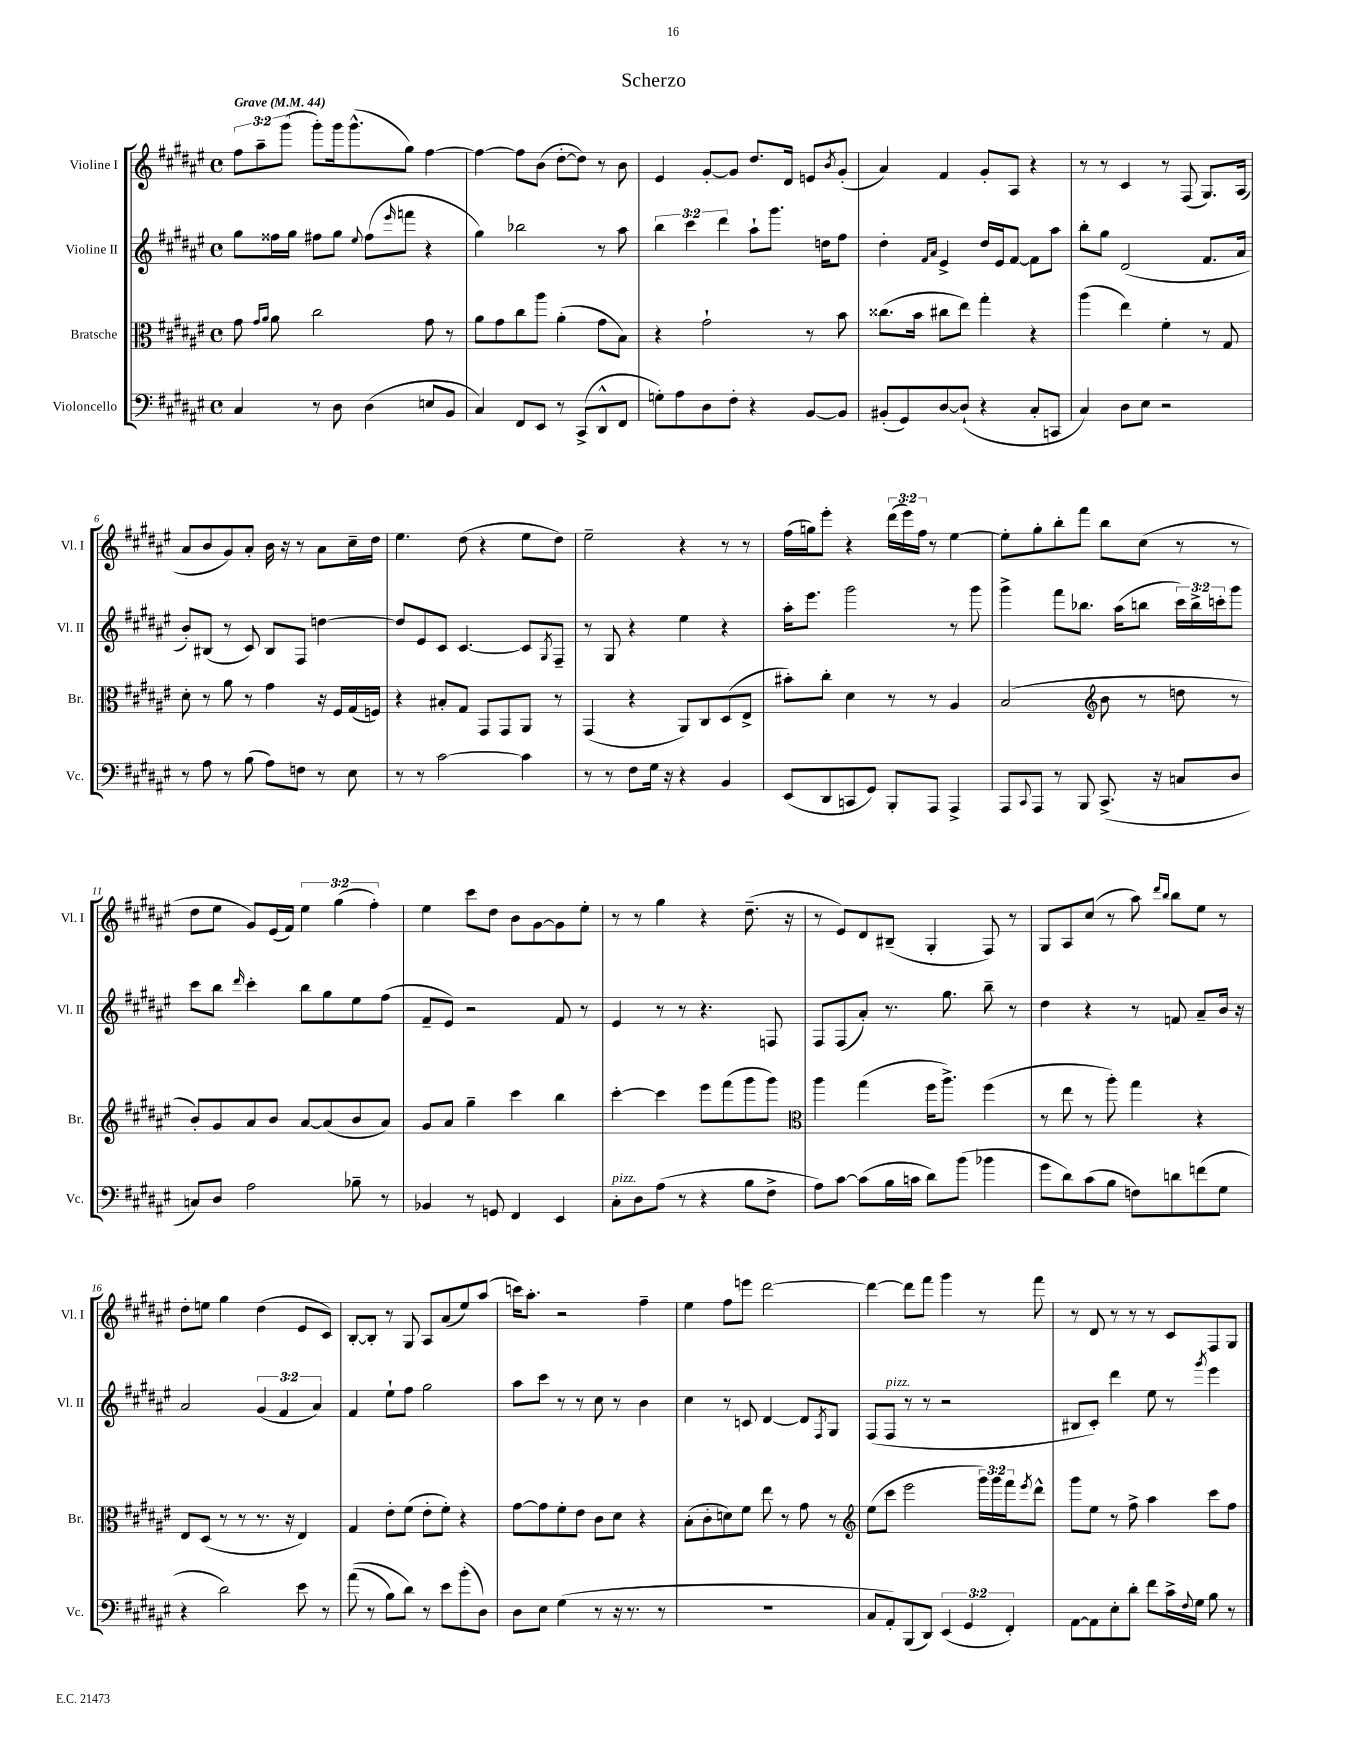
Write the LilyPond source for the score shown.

\header { title = "Scherzo" }
<<
\new StaffGroup <<
\new Staff = "s0" \with { instrumentName = "Violine I" shortInstrumentName = "Vl. I" } {
    \clef treble \key fis \major \defaultTimeSignature \time 4/4 \override Staff.TupletNumber.text = #tuplet-number::calc-fraction-text \tempo "Grave" 4 = 44
    \tuplet 3/2 { fis''8 ais''8-- gis'''8( } gis'''8-.) gis'''16 gis'''8.-^( gis''8) fis''4~ |
    fis''4~ fis''8 b'8( dis''8~-. dis''8) r8 b'8 |
    eis'4 gis'8~-. gis'8 dis''8. dis'16 e'8 \acciaccatura { b'8 } gis'8-.( |
    ais'4) fis'4 gis'8-. ais8 r4 |
    r8 r8 cis'4 r8 fis8( gis8.) ais16( |
    ais'8 b'8 gis'8) ais'8-. b'16 r16 r8 ais'8 cis''16-- dis''16 |
    eis''4. dis''8( r4 eis''8 dis''8) |
    eis''2-- r4 r8 r8 |
    fis''16( g''16) eis'''8-. r4 \tuplet 3/2 { dis'''16( eis'''16) fis''16 } r8 eis''4~ |
    eis''8-. gis''8-. b''8-. fis'''8 b''8 cis''8( r8 r8 |
    dis''8 eis''8 gis'8) eis'16( fis'16) \tuplet 3/2 { eis''4 gis''4( fis''4-.) } |
    eis''4 cis'''8 dis''8 b'8 gis'8~ gis'8 eis''8-. |
    r8 r8 gis''4 r4 dis''8.--( r16 |
    r8 eis'8) dis'8 bis8--( gis4-. fis8) r8 |
    gis8 ais8 cis''8( r8 ais''8) \grace { dis'''16 b''16 } b''8 eis''8 r8 |
    dis''8-. e''8 gis''4 dis''4( eis'8 cis'8) |
    b8~-. b8-. r8 gis8 ais8 ais'8( eis''8) ais''8( |
    c'''16) ais''8.-. r2 fis''4-- |
    eis''4 fis''8 e'''8 dis'''2~ |
    dis'''4~ dis'''8 fis'''8 gis'''4 r8 fis'''8 |
    r8 dis'8 r8 r8 r8 cis'8 fis8 gis8 \bar "|." |
}
\new Staff = "s1" \with { instrumentName = "Violine II" shortInstrumentName = "Vl. II" } {
    \clef treble \key fis \major \defaultTimeSignature \time 4/4 \override Staff.TupletNumber.text = #tuplet-number::calc-fraction-text
    gis''8 fisis''16 gis''16 fis''8 gis''8 \appoggiatura { eis''8 } fis''8( \grace { eis'''16 } f'''8 r4 |
    gis''4) bes''2 r8 ais''8 |
    \tuplet 3/2 { b''4 cis'''4 dis'''4 } ais''8-! gis'''8. d''16 fis''8 |
    dis''4-. \grace { fis'16 ais'16 } eis'4-> dis''16 eis'16 fis'8~ fis'8 ais''8 |
    b''8-. gis''8 dis'2( fis'8. ais'16 |
    b'8-.) bis8( r8 cis'8) bis8 fis8 d''4~ |
    d''8 eis'8 cis'8 cis'4.~ cis'8 \acciaccatura { gis8 } fis8-- |
    r8 gis8 r4 eis''4 r4 |
    ais''16-. eis'''8. gis'''2 r8 gis'''8 |
    gis'''4-> fis'''8 bes''8. ais''16( b''8 \tuplet 3/2 { cis'''16) b''16-> c'''16-. } gis'''8 |
    cis'''8 b''8 \grace { dis'''16 } cis'''4-. b''8 gis''8 eis''8 fis''8( |
    fis'8-- eis'8) r2 fis'8 r8 |
    eis'4 r8 r8 r4. f8 |
    fis8 fis8( ais'8-.) r8. gis''8. b''8-- r8 |
    dis''4 r4 r8 f'8 ais'8-- b'16 r16 |
    ais'2 \tuplet 3/2 { gis'4( fis'4 ais'4) } |
    fis'4 eis''8-! fis''8 gis''2 |
    ais''8 cis'''8 r8 r8 cis''8 r8 b'4 |
    cis''4 r8 c'8 dis'4~ dis'8 \acciaccatura { fis8 } gis8 |
    fis8( fis8^\markup { \italic "pizz." } r8 r8 r2 |
    bis8 cis'8-.) dis'''4 eis''8 r8 \acciaccatura { gis'''8 } eis'''4 \bar "|." |
}
\new Staff = "s2" \with { instrumentName = "Bratsche" shortInstrumentName = "Br." } {
    \clef alto \key fis \major \defaultTimeSignature \time 4/4 \override Staff.TupletNumber.text = #tuplet-number::calc-fraction-text
    gis'8 \grace { gis'16 ais'16 } ais'8 cis''2 gis'8 r8 |
    ais'8 gis'8 cis''8 ais''8 ais'4-.( gis'8 b8) |
    r4 gis'2-! r8 b'8 |
    cisis''8.( b'16 cis''8 eis''8) gis''4-. r4 |
    ais''4( eis''4) fis'4-. r8 gis8 |
    dis'8-. r8 ais'8 r8 gis'4 r16 fis16 gis16( f16) |
    r4 bis8-. gis8 gis,8 gis,8 ais,8 r8 |
    gis,4( r4 ais,8) cis8 dis8( eis8-> |
    bis'8-.) cis''8-. dis'4 r8 r8 ais4 |
    b2( \clef treble b'8 r8 d''8 r8 |
    b'8-.) gis'8 ais'8 b'8 ais'8~ ais'8( b'8 ais'8) |
    gis'8 ais'8 gis''4-- cis'''4 b''4 |
    cis'''4~-. cis'''4 eis'''8 fis'''8( gis'''8 gis'''8) |
    \clef alto ais''4 gis''4( fis''16 ais''8.->) fis''4( |
    r8 eis''8 r8 ais''8-.) gis''4 r4 |
    eis8 dis8( r8 r8 r8. r16 eis4) |
    gis4 eis'8-. fis'8( eis'8-. fis'8-.) r4 |
    gis'8~ gis'8 fis'8-. eis'8 cis'8 dis'8 r4 |
    b8-.( cis'8-. d'8) fis'8 eis''8 r8 gis'8 r8 |
    \clef treble eis''8( cis'''8 eis'''2 \tuplet 3/2 { gis'''16) gis'''16 fis'''16 } \acciaccatura { eis'''8 } dis'''8-^ |
    gis'''8 eis''8 r8 fis''8-> ais''4 cis'''8 fis''8 \bar "|." |
}
\new Staff = "s3" \with { instrumentName = "Violoncello" shortInstrumentName = "Vc." } {
    \clef bass \key fis \major \defaultTimeSignature \time 4/4 \override Staff.TupletNumber.text = #tuplet-number::calc-fraction-text
    cis4 r8 dis8 dis4( e8 b,8 |
    cis4) fis,8 eis,8 r8 cis,8->( dis,8-^ fis,8 |
    g8-.) ais8 dis8 fis8-. r4 b,8~ b,8 |
    bis,8-.( gis,8) dis8~ dis8-!( r4 cis8-. c,8 |
    cis4) dis8 eis8 r2 |
    r8 ais8 r8 b8( ais8) f8 r8 eis8 |
    r8 r8 cis'2~ cis'4 |
    r8 r8 fis8 gis16 r16 r4 b,4 |
    eis,8( dis,8 c,8 gis,8) b,,8-. ais,,8 ais,,4-> |
    ais,,8 \appoggiatura { cis,8 } ais,,8 r8 b,,8 cis,8.->( r16 c8 dis8 |
    c8) dis8 ais2 bes8-- r8 |
    bes,4 r8 g,8 fis,4 eis,4 |
    cis8-.^\markup { \italic "pizz." } dis8 ais8( r8 r4 b8 fis8-> |
    ais8) cis'8~ cis'8( b16 c'16 dis'8) b'8( bes'4 |
    gis'8 dis'8) cis'8( b8 f8) d'8 f'8( gis8 |
    r4 dis'2) eis'8 r8 |
    ais'8(\( r8 b8) dis'8\) r8 eis'8 b'8-.( dis8) |
    dis8 eis8 gis4( r8 r16 r8. r8 |
    R1 |
    cis8 ais,8-.) b,,8( dis,8) \tuplet 3/2 { eis,4( gis,4 fis,4-.) } |
    ais,8~ ais,8 eis8-. dis'8-. fis'8 cis'16-> \appoggiatura { fis8 } gis16 b8 r8 \bar "|." |
}
>>
>>
